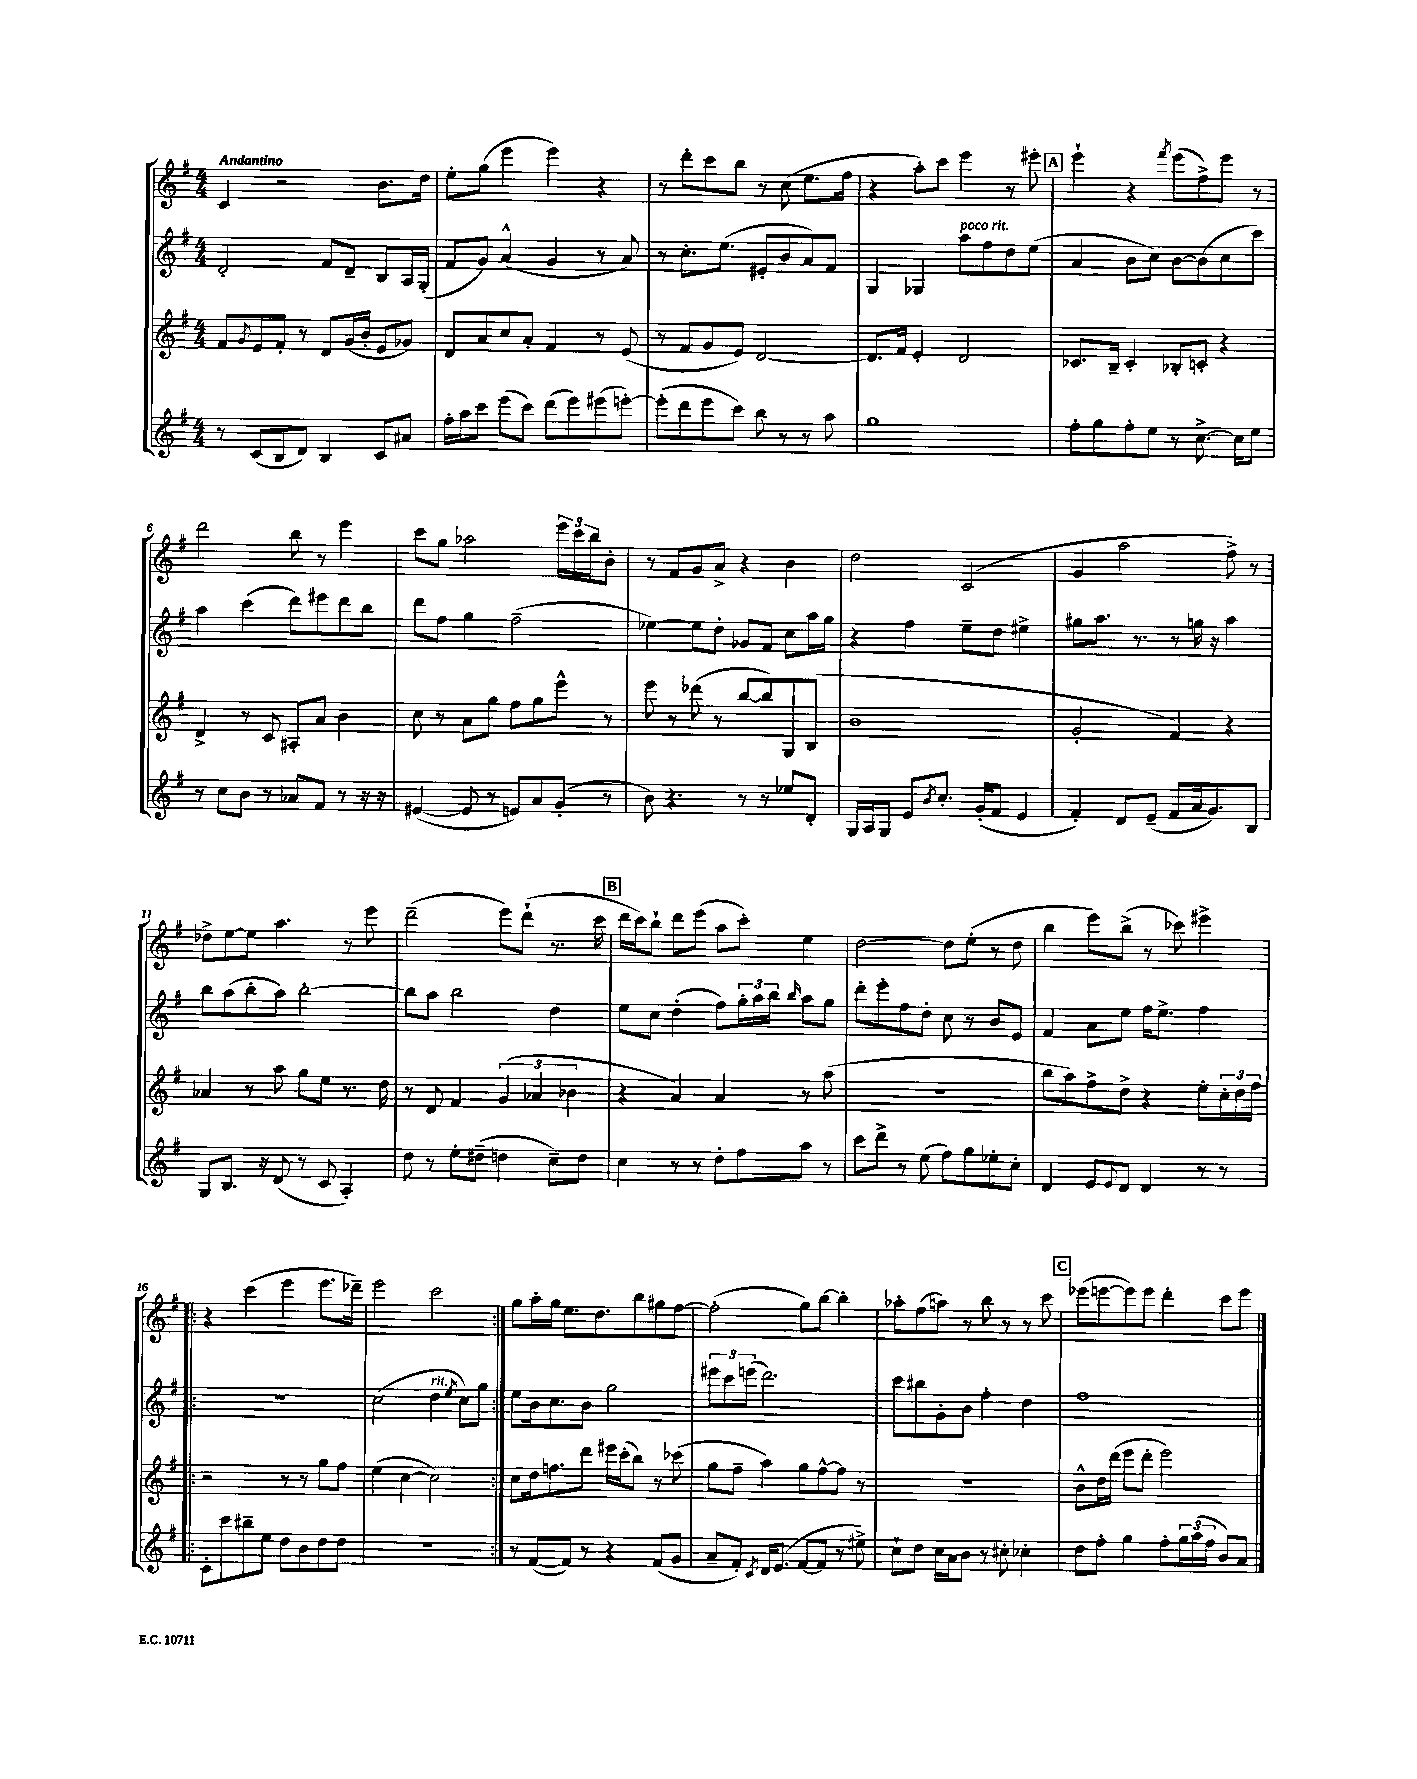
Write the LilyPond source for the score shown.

<<
\new StaffGroup <<
\new Staff = "s0" {
    \clef treble \key g \major \numericTimeSignature \time 4/4 \tempo "Andantino"
    c'4 r2 b'8. d''16 |
    e''8-. g''8( e'''4 e'''4) r4 |
    r8 d'''8-. c'''8 b''8 r8 c''8( e''8. fis''16 |
    r4 a''8-.) c'''8 e'''4 r8 eis'''8-. |
    \mark \markup { \box "A" } e'''4-! r4 \acciaccatura { fis'''8 } e'''8( fis''8->) e'''8 r8 |
    d'''2 b''8 r8 e'''4 |
    c'''8 g''8 aes''2 \tuplet 3/2 { e'''16 c'''16 b''16 } b'8-. |
    r8 fis'8 g'8 a'8-> r4 b'4 |
    d''2 c'2( |
    g'4 a''2 fis''8->) r8 |
    des''8-> e''8~ e''8 a''4. r8 e'''8 |
    d'''2--( e'''8) d'''8-!( r8. c'''16 |
    \mark \markup { \box "B" } d'''16 c'''16) b''8-! d'''8 e'''8( a''8 c'''8-.) e''4 |
    d''2~ d''8 e''8-.( r8 d''8 |
    b''4 e'''8) b''8->( r8 ces'''8) eis'''4-> |
    \repeat volta 2 { r4 c'''4( e'''4 e'''8. des'''16--) |
    e'''2 c'''2 | }
    g''8 a''16-. g''16 e''8. d''8. b''8 gis''8 fis''8~ |
    fis''2-.( g''8) b''8~ b''4-. |
    aes''8-. fis''8( a''8) r8 b''8 r8 r8 c'''8 |
    \mark \markup { \box "C" } ees'''8( e'''8~ e'''8) e'''8 d'''4-. c'''8 e'''8 \bar "|." |
}
\new Staff = "s1" {
    \clef treble \key g \major \numericTimeSignature \time 4/4
    d'2-. fis'8 d'8-- b8 a16 g16-.( |
    fis'8 g'8) a'4-^( g'4 r8 a'8) |
    r8 c''8.-. e''8.( eis'8-. b'8 a'8) fis'8 |
    g4 ges4 a''8^\markup { \italic "poco rit." } fis''8 d''8 e''8( |
    \mark \markup { \box "A" } a'4 b'8 c''8) b'8~ b'8( c''8 c'''8) |
    a''4 c'''4( d'''8) eis'''8 d'''8 b''8 |
    d'''8 fis''8 g''4 fis''2--( |
    ees''4~) ees''8 d''8-. ges'8 fis'8 c''8 a''16 g''16 |
    r4 fis''4 e''8-- d''8 eis''4-> |
    gis''8 a''8. r8. r8 g''16 r16 a''4 |
    b''8 a''8( b''8-. a''8) b''2~-. |
    b''8 a''8 b''2 d''4 |
    \mark \markup { \box "B" } e''8 c''8 d''4-.( fis''8) \tuplet 3/2 { g''16-. a''16 b''16 } \grace { b''16 } a''8 g''8 |
    d'''8-. e'''8-. fis''8 d''8-. c''8 r8 b'8 e'8 |
    fis'4 a'8 e''8 fis''16 e''8.-> fis''4 |
    \repeat volta 2 { R1 |
    c''2( d''4^\markup { \italic "rit." } \acciaccatura { e''8 } c''8) g''8 | }
    e''8 b'16 c''8. b'8 g''2 |
    \tuplet 3/2 { eis'''8 c'''8 e'''8( } d'''2.) |
    c'''8 bis''8 g'8-. b'8 fis''4-. d''4 |
    \mark \markup { \box "C" } fis''1 \bar "|." |
}
\new Staff = "s2" {
    \clef treble \key g \major \numericTimeSignature \time 4/4
    fis'8 \acciaccatura { g'8 } e'8 fis'8-. r8 d'8 g'16( b'16-. e'8 ges'8) |
    d'8 a'8 c''8 a'8-. fis'4 r8 e'8( |
    r8 fis'8 g'8 e'8) d'2~ |
    d'8. fis'16 e'4-. d'2 |
    \mark \markup { \box "A" } ces'8. b16-- ces'4-. bes8-. c'8-. r4 |
    d'4-> r8 c'8 ais8-. a'8 b'4 |
    c''8 r8 a'8 g''8 fis''8 g''8 e'''8-^ r8 |
    e'''8 r8 des'''8( r8 b''8~ b''8) g8 b8( |
    b'1 |
    g'2-. fis'4) r4 |
    aes'4 r8 a''8 g''8 e''8 r8. d''16 |
    r8 d'8 fis'4 \tuplet 3/2 { g'4( aes'4 bes'4 } |
    \mark \markup { \box "B" } r4 a'4) a'4 r8 a''8( |
    R1 |
    b''8 a''8) fis''8-> d''8-> r4 e''8-. \tuplet 3/2 { c''16-. d''16 fis''16 } |
    \repeat volta 2 { r2 r8 r8 g''8 fis''8 |
    e''4( c''4~ c''2) | }
    c''8 d''16 f''8. d'''8 eis'''16 c'''16-.( b''8) r8 ces'''8( |
    g''8 fis''8-- a''4) g''8 fis''8~-^ fis''8 r8 |
    R1 |
    \mark \markup { \box "C" } b'8-^ d''16 d'''16( e'''8 d'''8-. e'''2) \bar "|." |
}
\new Staff = "s3" {
    \clef treble \key g \major \numericTimeSignature \time 4/4
    r8 c'8( b8 d'8) b4 c'8 ais'8 |
    fis''16-. a''16 c'''8 e'''8( c'''8) d'''8( e'''8) eis'''8( e'''8~-.) |
    e'''8-.( d'''8 e'''8 c'''8) b''8 r8 r8 a''8 |
    g''1 |
    \mark \markup { \box "A" } fis''8-. g''8 fis''8-. e''8 r8 c''8.~-> c''16 e''8 |
    r8 c''8 b'8 r8 aes'8 fis'8 r8 r16 r16 |
    eis'4~( eis'8 r8 e'8) a'8 g'8-.( r8 |
    b'8) r4. r8 r8 ees''8 d'8-. |
    g16 a16 g8 e'8 \acciaccatura { b'8 } c''8.-. g'16-.( fis'8 e'4 |
    fis'4-.) d'8 e'8--( fis'8 a'16 g'8.) b8 |
    g8 b8. r16 d'8( r8 c'8 a4-.) |
    d''8 r8 e''8-. dis''8--( d''4 c''8--) d''8 |
    \mark \markup { \box "B" } c''4 r8 r8 d''8-. fis''8 a''8 r8 |
    c'''8 d'''8-> r8 e''8( fis''8) g''8 ees''8-. c''8-. |
    d'4 e'8 \appoggiatura { e'8 } d'8 d'4 r8 r8 |
    \repeat volta 2 { c'8-. c'''8 bis''8-- e''8 d''8 b'8 d''8 d''8 |
    R1 | }
    r8 fis'8~( fis'8) r8 r4 fis'8( g'8 |
    a'8-- fis'8-.) \acciaccatura { c'8 } d'16 e'8.( fis'8~ fis'8 r8 eis''8->) |
    c''8-! d''8 c''16 a'16 b'8 r8 cis''8-. ces''4-. |
    \mark \markup { \box "C" } d''8 fis''8-. g''4 fis''8-. \tuplet 3/2 { g''16 a''16( fis''16 } b'8) a'8 \bar "|." |
}
>>
>>
